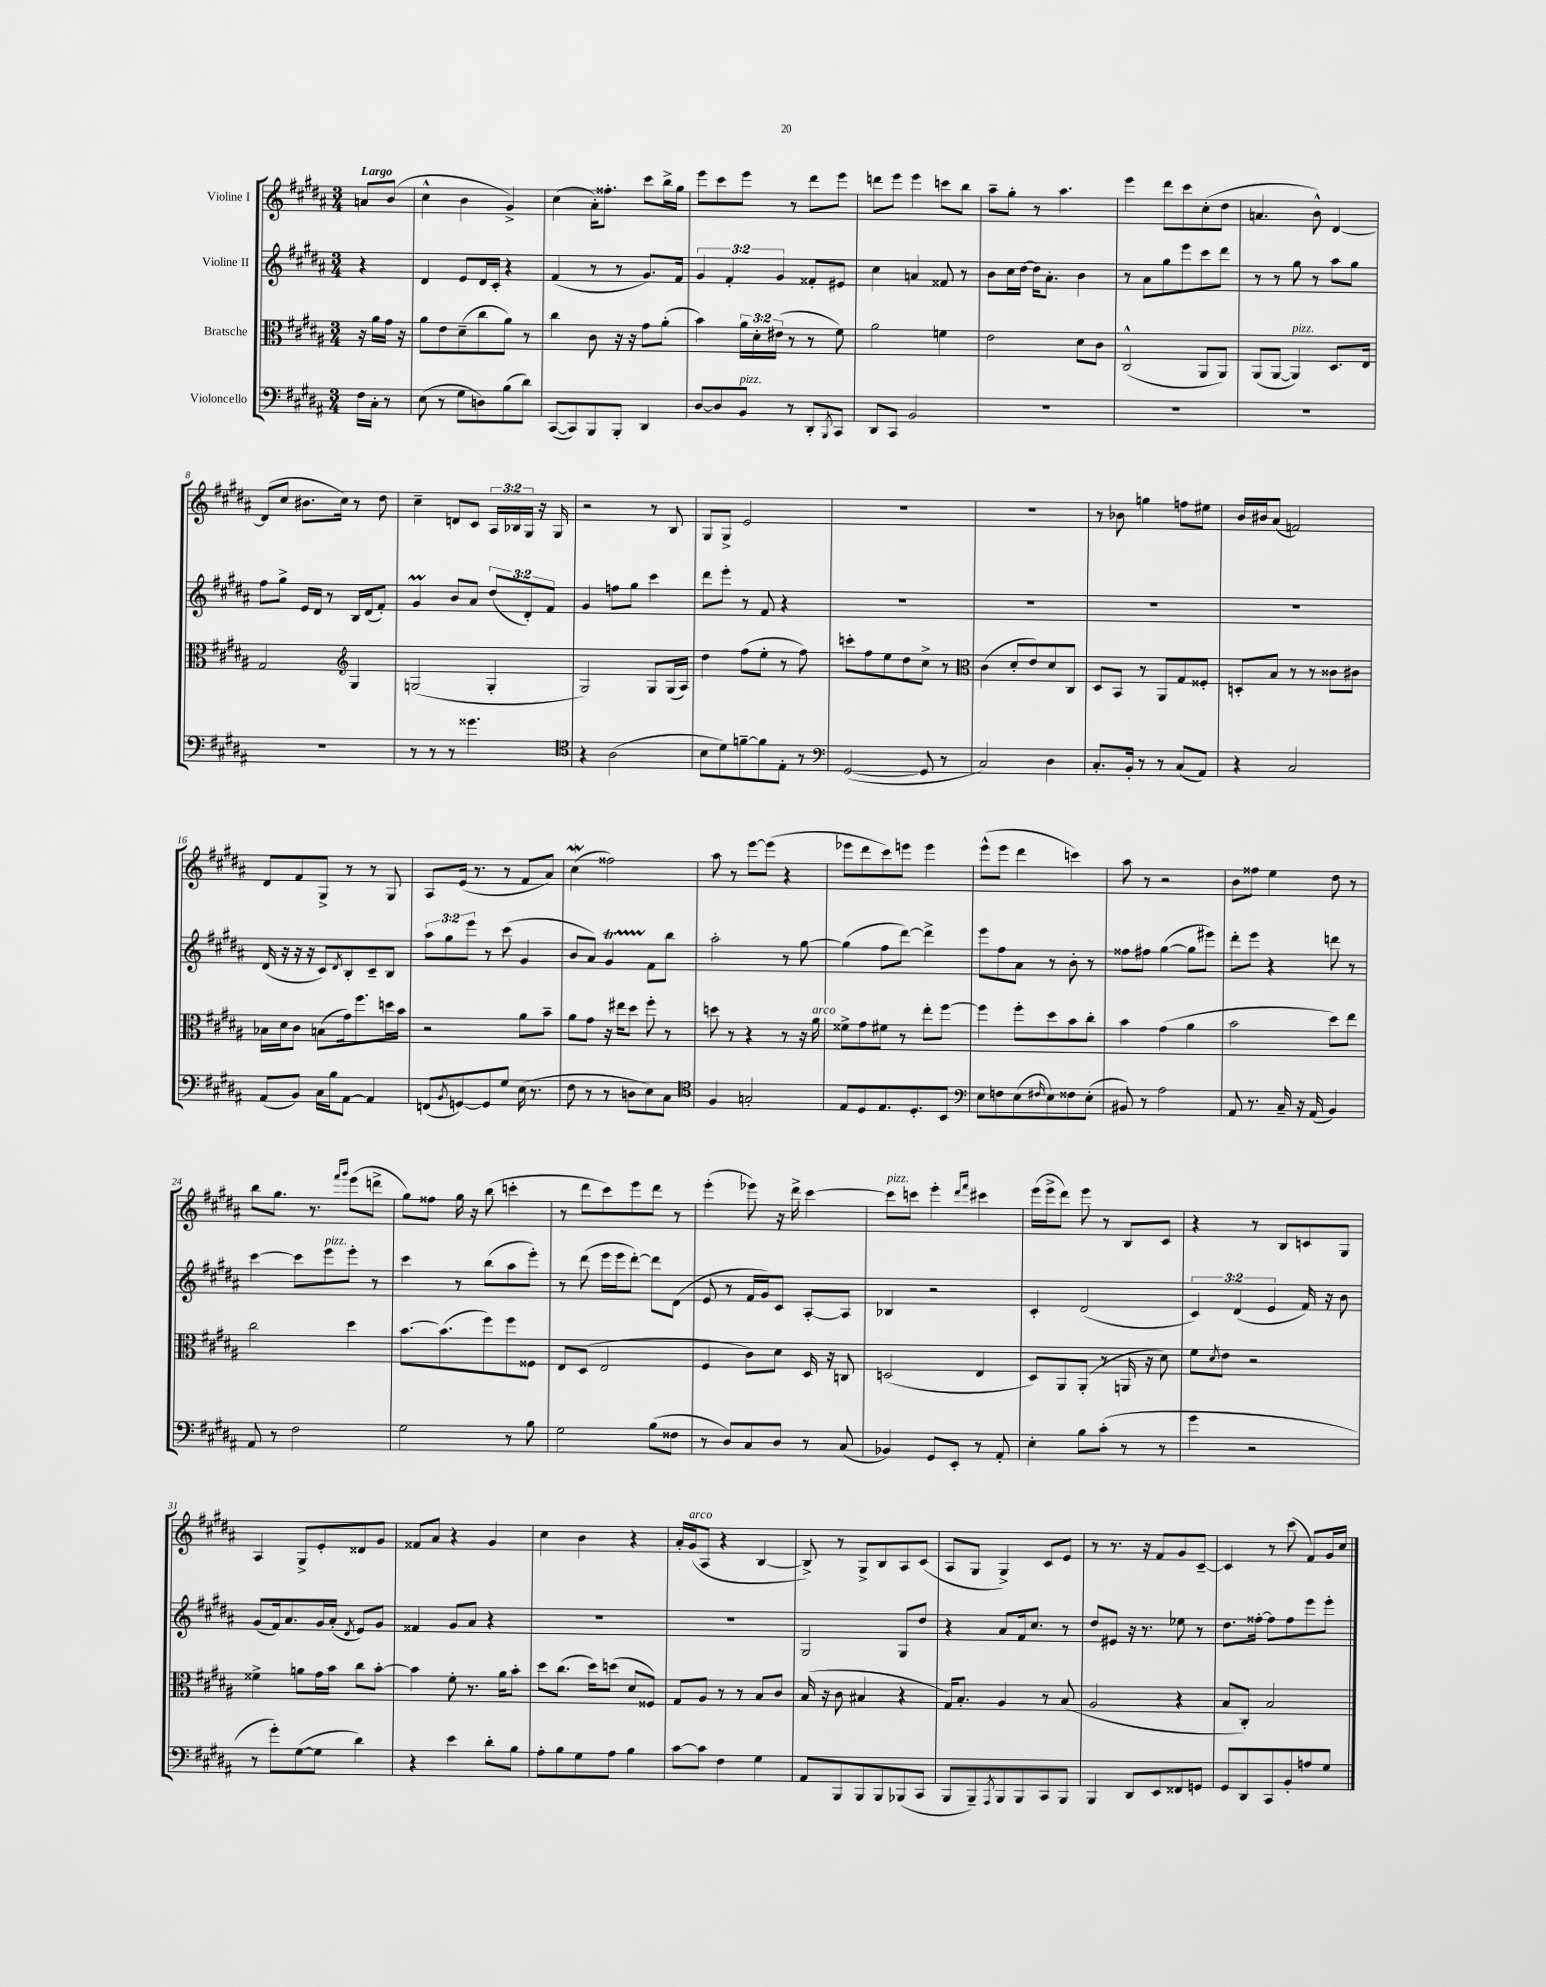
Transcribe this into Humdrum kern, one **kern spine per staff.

**kern	**kern	**kern	**kern
*staff4	*staff3	*staff2	*staff1
*clefF4	*clefC3	*clefG2	*clefG2
*k[f#c#g#d#a#]	*k[f#c#g#d#a#]	*k[f#c#g#d#a#]	*k[f#c#g#d#a#]
*M3/4	*M3/4	*M3/4	*M3/4
16F#	16r	4r	8a
16C#'	16a#	.	.
8r	16g#	.	(8b
.	16r	.	.
=	=	=	=
(8E	8a#	4d#	4cc#^^
8r	8e	.	.
8G#	(8d#~	8e	4b
8D)	8cc#	16d#	.
.	.	16c#'	.
(8B	8a#)	4r	4g#^)
8d#)	8r	.	.
=	=	=	=
([8CC#	4cc#	(4f#	(4cc#
8CC#])	.	.	.
8BBB	8c#	8r	16a#')
.	.	.	8.ff##'
8BBB'	16r	8r	.
.	16r	.	.
4DD#	8g#	8.g#)	8ccc#
.	(8a#'	.	16bb^
.	.	16f#	16gg#
=	=	=	=
[8D#	4b)	6g#	8eee
8D#]	.	.	8ccc#
.	.	6f#'	.
8BB	24a#	.	8eee
.	24d#'	.	.
.	(24e#	6g#	.
8r	8r	.	8r
8DD#'	8r	8f##'	8ddd#
8qBBB	.	.	.
8CC#	8f#)	8e#	8eee
=	=	=	=
8DD#	2a#	4cc#	8ddd
8CC#	.	.	8eee
2BB	.	4a	4eee
.	4f	8f##	8ccc
.	.	8r	8bb
=	=	=	=
2.r	2e	8b	8aa#~
.	.	16cc#	8gg#'
.	.	[16dd#	.
.	.	16dd#]	8r
.	.	8.a#'	.
.	.	.	4.aa#
.	8d#	4b	.
.	8c#	.	.
=	=	=	=
2.r	(2C#^^	8r	4eee
.	.	8a#	.
.	.	8gg#	8ddd#
.	.	8eee	8ccc#
.	8AA#	8ccc#	(8cc#'
.	8AA#)	8ddd#	8dd#
=	=	=	=
2.r	(8AA#	8r	4.a
.	[8AA#	8r	.
.	4AA#])	8gg#	.
.	.	8r	8b^^)
.	8.D#	8aa#	[4d#
.	.	8gg#	.
.	16E	.	.
=	=	=	=
2.r	2G#	8ff#	(8d#]
.	.	8gg#^	8cc#
.	.	16e	8.b#
.	.	16d#	.
.	.	8r	.
.	.	.	16cc#)
*	*clefG2	*	*
.	4G#	16B	8r
.	.	(16d#	.
.	.	8f#')	8dd#
=	=	=	=
8r	(2G	4g#	4cc#~
8r	.	.	.
8r	.	8b	8d
4.g##	.	8a#	8c#
.	4G'	(12dd#	24A#
.	.	.	24B-
.	.	12d#')	24G#
.	.	.	16r
.	.	12f#	.
.	.	.	16G#
=	=	=	=
*clefC4	*	*	*
4r	2G#)	4g#	2r
(2A#	.	8ff	.
.	.	8gg#	.
.	8G#	4ccc#	8r
.	(16G#	.	8B
.	16A#)	.	.
=	=	=	=
8B	4dd#	8ddd#	8G#
8d#)	.	8eee'	8G#^
[8f~	(8ff#	8r	2e
8f]	8ee'	8f#	.
8E'	8r	4r	.
8r	8ff#)	.	.
=	=	=	=
*clefF4	*	*	*
([2GG#	8ccc'	2.r	2.r
.	8ff#	.	.
.	8ee	.	.
.	8dd#	.	.
8GG#]	8cc#^	.	.
8r	8r	.	.
=	=	=	=
*	*clefC3	*	*
2C#)	(4c#	2.r	2.r
.	8d#'	.	.
.	8e)	.	.
4D#	8d#	.	.
.	8C#	.	.
=	=	=	=
8.C#'	8D#	2.r	8r
.	8BB	.	8b-
16BB'	.	.	.
8r	8r	.	4gg
8r	8AA#	.	.
(8C#	8G#	.	8ff
8AA#)	8F##'	.	8ee#
=	=	=	=
4r	8D'	2.r	16b
.	.	.	16b#
.	8B	.	(8a#
2C#	8r	.	2f)
.	8r	.	.
.	8c##	.	.
.	8c#	.	.
=	=	=	=
(8AA#	16B-	(16d#	8d#
.	16d#	16r	.
8BB)	8c#	16r	8f#
.	.	16r	.
16C#	(8B	8c#)	8G#^
16B	.	.	.
.	.	8qd#	.
[8AA#	16g#)	8B'	8r
.	8.ff#	.	.
4AA#]	.	8c#~	8r
.	16dd	8B	8G#
.	16b	.	.
=	=	=	=
(8FF	2r	12aa#	8A#
.	.	12gg#	.
8qBB	.	.	.
[8GG)	.	.	(16e
.	.	12eee	.
.	.	.	8.r
8GG]	.	8r	.
8G#	.	(8ccc#	8r
(16E	8a#	4g#	8f#
8.r	.	.	.
.	8b~	.	8a#)
=	=	=	=
8F#	8a#	8b	(4cc#
8r	8g#	8a#)	.
8r	16r	4g#	2ff##)
.	16ee#	.	.
8D	8dd#	.	.
8E)	8ff#'	8f#	.
8C#	8r	8bb	.
=	=	=	=
*clefC4	*	*	*
4F#	8dd	2aa#'	8aa#
.	8r	.	8r
2G'	4r	.	[8eee
.	.	.	(8eee]
.	8r	8r	4r
.	16r	[8gg#	.
.	16a#	.	.
=	=	=	=
8E	8f##^	(4gg#]	8eee-
8D#	8g#	.	8ddd#
8.E	8f#	8ff#	8ccc#)
.	8r	[8ddd#)	8eee
8.D#'	.	.	.
.	8ee'	4ddd#^]	4eee
8BB	[8ff#	.	.
=	=	=	=
*clefF4	*	*	*
8E	4ff#]	8eee	(8eee^^
8F	.	8ff#	8eee
(8E	8ff#'	8a#	4ddd#
16qqF#	.	.	.
8E)	8dd#	8r	.
8F##	8b	8b'	4ccc)
(8E'	8cc#'	8r	.
=	=	=	=
8BB#)	4b	8ff##	8aa#
8r	.	8ff#	8r
2A#	(4g#	([4gg#	2r
.	4a#	8gg#]	.
.	.	8eee#)	.
=	=	=	=
8AA#	2b	8ddd#'	8b
8.r	.	8eee	8ff##
.	.	4r	4ee
16C#~	.	.	.
16r	.	.	.
(16AA#	.	.	.
4BB)	8dd#)	8ddd	8dd#
.	8ee	8r	8r
=	=	=	=
8AA#	2cc#	[4ccc#	8bb
8r	.	.	8.gg#
2F#	.	8ccc#]	.
.	.	.	8.r
.	.	8eee	.
.	.	.	16qqfff#
.	.	.	16qqggg#
.	4dd#	8eee'	(8eee
.	.	8r	8ddd^
=	=	=	=
2G#	[8.b	4ccc#	8gg#)
.	.	.	8ff##
.	(8.b]	.	.
.	.	8r	16gg#
.	.	.	16r
.	8ff#)	(8bb	(8bb
8r	8ff#	8aa#	4ccc'
8B	8F##	8eee')	.
=	=	=	=
2G#	8E	8r	8r
.	(8D#	(8ddd#	8ddd#
.	2E	16eee	8ccc#)
.	.	16eee	.
.	.	[8ddd#')	8eee
(8B	.	8ddd#]	8ddd#
8F##	.	(8d#	8r
=	=	=	=
8r	4F#	8e	(4eee'
8D#)	.	8r	.
8C#	8c#)	16f#	8eee-)
.	.	16g#)	.
8D#	8d#	8c#	16r
.	.	.	16ddd#^
8r	16D#	[8A#'	[4ccc#
.	16r	.	.
(8C#	8C	8A#]	.
=	=	=	=
4BB-)	(2D	4B-	8ccc#]
.	.	.	8ccc
8GG#	.	2r	4eee'
8EE'	.	.	.
.	.	.	16qqddd#
.	.	.	16qqfff#
8r	4E	.	4ccc#
8AA#'	.	.	.
=	=	=	=
4E'	8D#)	4c#'	(16eee
.	.	.	16eee^
.	8AA#	.	8ddd#)
8B	(8AA#'	(2d#	8eee
(8c#'	8r	.	8r
8r	16AA	.	8B
.	16r	.	.
8r	8d#)	.	8c#
=	=	=	=
4g#	8f#	6c#)	4r
.	8qd#	.	.
.	8e	.	.
.	.	(6d#	.
2r	2r	.	8r
.	.	6e	.
.	.	.	8B
.	.	16f#)	8c
.	.	16r	.
.	.	8b	8G#
=	=	=	=
8r	4f##^	(8g#	4A#
8g#')	.	16f#)	.
.	.	8.a#	.
([8G#	8a	.	8G#^
8G#]	16g#	16g#	8e'
.	16b	(16a#'	.
.	.	8qd#	.
4d#)	8cc#	8e)	8d##
.	[8b'	8g#	8g#
=	=	=	=
4r	4b]	4f##	8f##
.	.	.	8a#
4e	8f#'	8g#	4r
.	8.r	8a#	.
8d#'	.	4r	4g#
.	16a#	.	.
8B	8b'	.	.
=	=	=	=
8A#'	8dd#	2.r	4cc#
8B	(8.cc#	.	.
8G#	.	.	4b
.	16dd#)	.	.
8A#	(8dd	.	.
4B	8d#	.	4r
.	8F##)	.	.
=	=	=	=
[8c#	8G#	2.r	16a#'
.	.	.	(16g#
8c#]	8A#	.	8A#
4F#	8r	.	4r
.	8r	.	.
4G#	8B	.	[4B
.	8c#	.	.
=	=	=	=
8AA#	(16B	2G#	8B^])
.	16r	.	.
8BBB	8c#	.	8r
8BBB	4B#	.	8G#^
8BBB	.	.	8B
(8BBB-	4r	8G#	8A#
8CC#	.	8dd#	(8c#
=	=	=	=
8BBB	16G#)	4r	8A#
.	8.B'	.	.
8BBB~)	.	.	8G#
8qAAA#	.	.	.
8BBB	4A#	8a#	4G#^)
8BBB	.	16f#	.
.	.	8.cc#	.
8CC#	8r	.	8c#
8BBB	(8B	8r	8e
=	=	=	=
4BBB	2A#	8dd#	8r
.	.	8e#	8.r
8DD#	.	16r	.
.	.	8.r	16r
8EE	.	.	8f#
8FF##	4r	8ee-	8g#
8GG	.	8r	[8c#~
=	=	=	=
8GG#	8B	8.dd#	4c#]
8DD#	8C#')	.	.
.	.	[16ff##'	.
8CC#	2B	8ff##]	8r
8BB'	.	8ff##	(8ccc#
8A	.	8eee	8f#)
8G#	.	8eee'	16g#
.	.	.	16cc#
==	==	==	==
*-	*-	*-	*-
